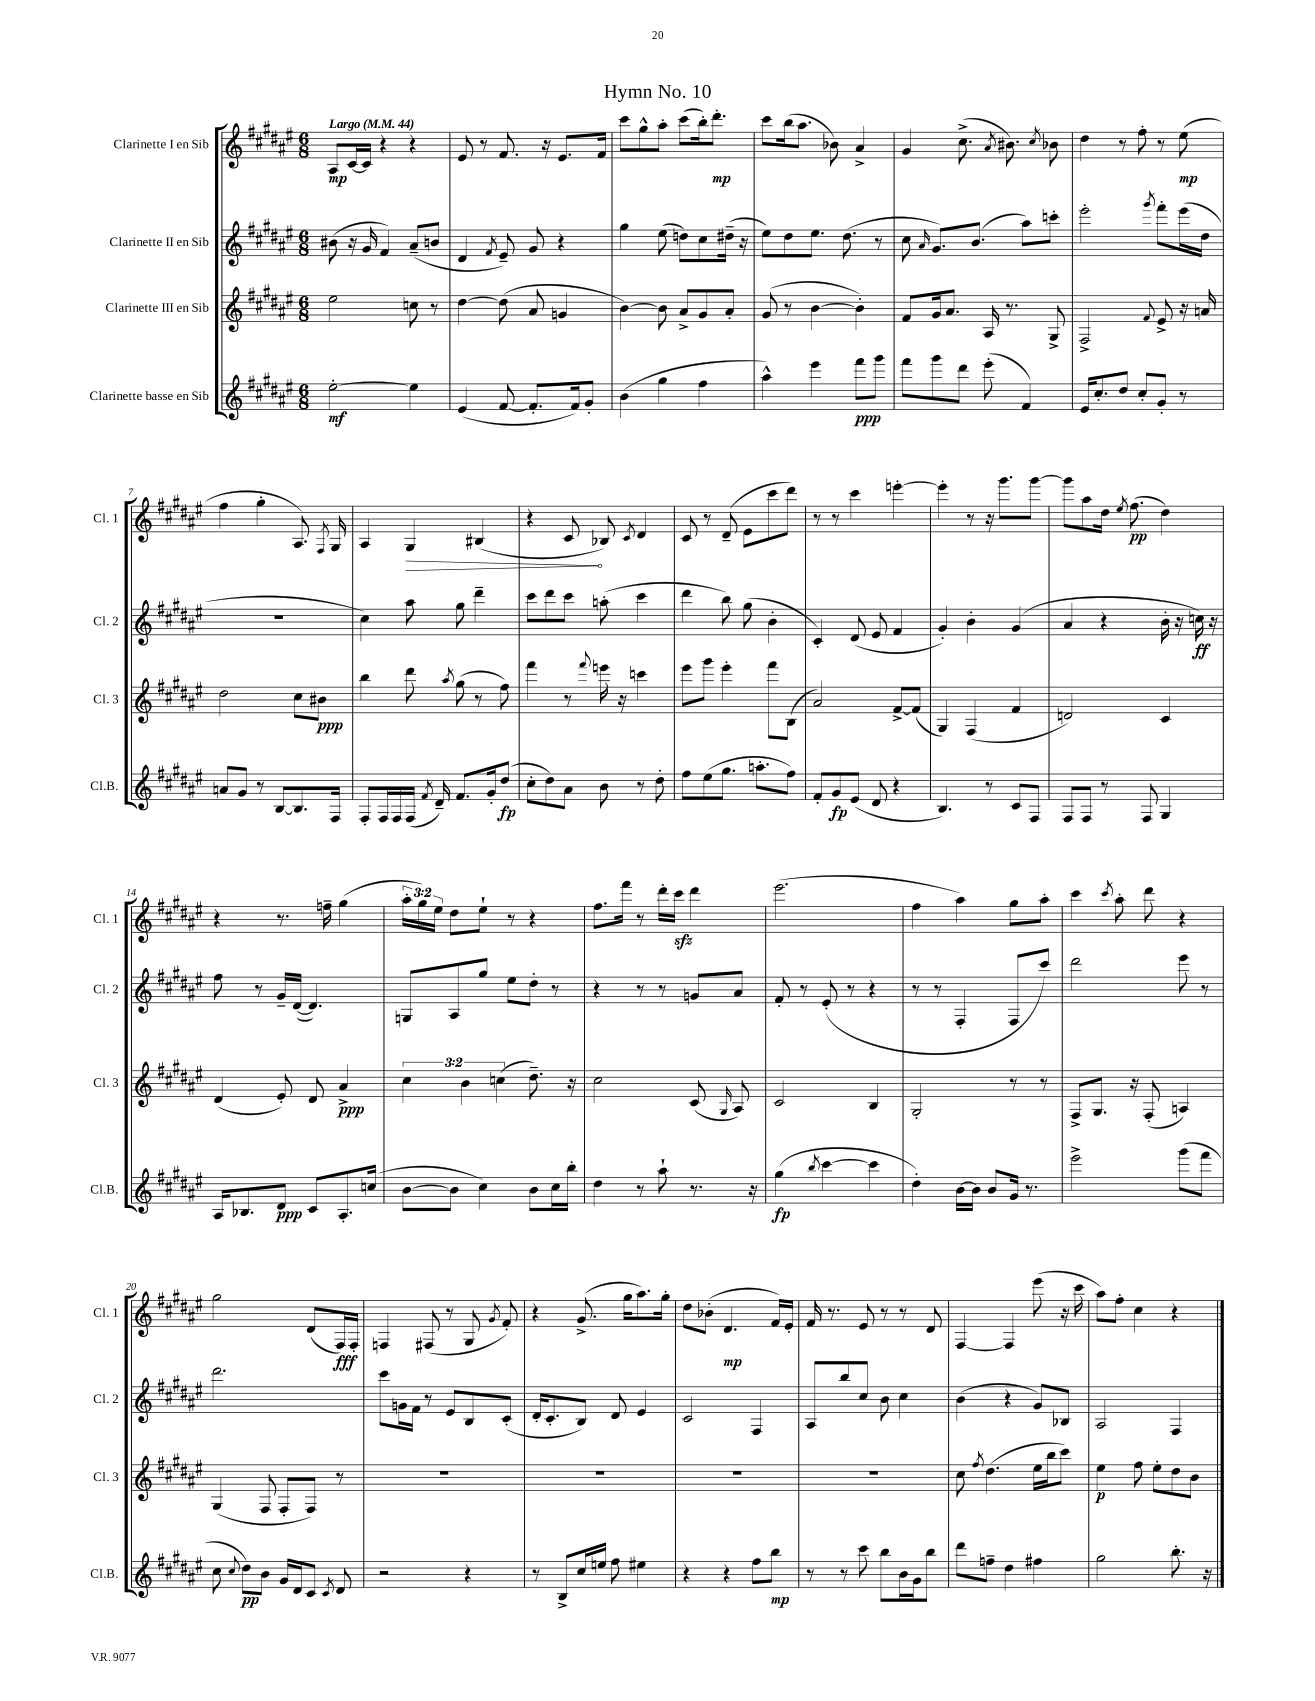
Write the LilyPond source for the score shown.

\header { title = "Hymn No. 10" }
<<
\new StaffGroup <<
\new Staff = "s0" \with { instrumentName = "Clarinette I en Sib" shortInstrumentName = "Cl. 1" } {
    \clef treble \key fis \major \numericTimeSignature \time 6/8 \override Staff.TupletNumber.text = #tuplet-number::calc-fraction-text \tempo "Largo" 4 = 44
    \autoBeamOff ais8[\mp cis'16~ cis'16] r4 r4 |
    eis'8 r8 fis'8. r16 eis'8.[ fis'16] |
    cis'''8[ gis''8-^ ais''8]-. cis'''8[( b''16-.) dis'''8.]-.\mp |
    cis'''8[ b''16( ais''8.] bes'8) ais'4-> |
    gis'4 cis''8.->( \acciaccatura { ais'8 } bis'8.) \acciaccatura { cis''8 } bes'8 |
    dis''4 r8 fis''8-. r8 eis''8\mp( |
    fis''4 gis''4-. ais8.) \acciaccatura { fis8 } gis16 |
    ais4 \once \override Hairpin.circled-tip = ##t gis4\> bis4( |
    r4 cis'8\! bes8) \acciaccatura { cis'8 } dis'4 |
    cis'8 r8 dis'8--( eis'8[ cis'''8 dis'''8]) |
    r8 r8 cis'''4 e'''4~-. |
    e'''4-. r8 r16 gis'''8.[ gis'''8]~ |
    gis'''8[ ais''8 dis''16] \acciaccatura { eis''8 } fis''8.\pp( dis''4) |
    r4 r8. f''16-- gis''4( |
    \tuplet 3/2 { ais''16[-. gis''16) eis''16] } dis''8[ eis''8]-! r8 r4 |
    fis''8.[ fis'''16] r8 dis'''16[-. cis'''16]\sfz dis'''4 |
    eis'''2.( |
    fis''4 ais''4) gis''8[ ais''8]-. |
    cis'''4 \acciaccatura { cis'''8 } ais''8-. dis'''8 r4 |
    gis''2 dis'8[( fis16\fff) fis16]-. |
    f4 fis8( r8 gis8 \acciaccatura { gis'8 } fis'8-.) |
    r4 gis'8.->( gis''16[ ais''8.) gis''16]-. |
    dis''8[ bes'8]-.( dis'4.\mp fis'16[) eis'16]-. |
    fis'16 r8. eis'8 r8 r8 dis'8 |
    fis4~ fis4 eis'''8( r16 cis'''16 |
    ais''8[) fis''8]-. cis''4 r4 \bar "|." |
}
\new Staff = "s1" \with { instrumentName = "Clarinette II en Sib" shortInstrumentName = "Cl. 2" } {
    \clef treble \key fis \major \numericTimeSignature \time 6/8
    \autoBeamOff bis'8( r16 gis'16 fis'4) ais'8[--( b'8] |
    dis'4 \acciaccatura { fis'8 } eis'8--) gis'8 r4 |
    gis''4 eis''8( d''8[) cis''8 dis''16]--( r16 |
    eis''8[) dis''8 eis''8.] dis''8.( r8 |
    cis''8 \grace { ais'16 } gis'8.[) b'8.]( ais''8[) c'''8]-. |
    eis'''2-. \acciaccatura { gis'''8 } fis'''8[-. eis'''16( dis''16] |
    R2. |
    cis''4) ais''8 gis''8 dis'''4-- |
    cis'''8[ dis'''8 cis'''8] a''8-.( cis'''4 |
    dis'''4 b''8) gis''8( b'4-. |
    cis'4-.) dis'8( eis'8 fis'4 |
    gis'4-.) b'4-. gis'4( |
    ais'4 r4 b'16-. r16 c''16\ff) r16 |
    fis''8 r8 gis'16[-- dis'16]~( dis'4.) |
    g8[ ais8 gis''8] eis''8[ dis''8]-. r8 |
    r4 r8 r8 g'8[ ais'8] |
    fis'8-. r8 eis'8-.( r8 r4 |
    r8 r8 fis4-. fis8[ cis'''8]) |
    dis'''2 eis'''8 r8 |
    dis'''2. |
    cis'''8[ g'16 fis'16] r8 eis'8[ b8 cis'8]-.( |
    dis'16[-. cis'8.-. b8]) dis'8 eis'4 |
    cis'2 fis4 |
    ais8[ b''8 cis''8] b'8 cis''4 |
    b'4( r4 gis'8[) bes8] |
    ais2 fis4 \bar "|." |
}
\new Staff = "s2" \with { instrumentName = "Clarinette III en Sib" shortInstrumentName = "Cl. 3" } {
    \clef treble \key fis \major \numericTimeSignature \time 6/8 \override Staff.TupletNumber.text = #tuplet-number::calc-fraction-text
    \autoBeamOff eis''2 c''8 r8 |
    dis''4~ dis''8( ais'8 g'4 |
    b'4~) b'8 ais'8[-> gis'8 ais'8]-. |
    gis'8( r8 b'4~ b'4-.) |
    fis'8[ gis'16 ais'8.] ais16 r8. gis8-> |
    fis2-> \appoggiatura { fis'8 } eis'8-> r16 a'16 |
    dis''2 cis''8[ bis'8]\ppp |
    b''4 dis'''8 \acciaccatura { ais''8 } gis''8( r8 fis''8) |
    fis'''4 r8 \appoggiatura { fis'''8 } e'''16 r16 c'''4 |
    eis'''8[ gis'''8] eis'''4-. fis'''8[ b8]( |
    ais'2) fis'8[~-> fis'8]( |
    gis4) fis4( fis'4 |
    d'2) cis'4 |
    dis'4( eis'8-.) dis'8 ais'4->\ppp |
    \tuplet 3/2 { cis''4 b'4 c''4( } dis''8.--) r16 |
    cis''2 cis'8( \grace { gis16 } ais8) |
    cis'2 b4 |
    gis2-. r8 r8 |
    fis8[-> gis8.] r16 fis8-.( a4) |
    gis4( fis8 fis8[-. fis8]) r8 |
    R2. |
    R2. |
    R2. |
    R2. |
    cis''8 \acciaccatura { fis''8 } dis''4.( eis''16[ b''16 cis'''8]) |
    eis''4\p fis''8 eis''8[-. dis''8 b'8] \bar "|." |
}
\new Staff = "s3" \with { instrumentName = "Clarinette basse en Sib" shortInstrumentName = "Cl.B." } {
    \clef treble \key fis \major \numericTimeSignature \time 6/8
    \autoBeamOff eis''2~-.\mf eis''4 |
    eis'4( fis'8~ fis'8.[-. fis'16) gis'8]-. |
    b'4( gis''4 fis''4 |
    ais''4-^) eis'''4 fis'''8[\ppp gis'''8] |
    fis'''8[ gis'''8 dis'''8] eis'''8-.( fis'4) |
    eis'16[ cis''8.-. dis''8] cis''8[-. gis'8]-. r8 |
    a'8[ gis'8] r8 b8[~ b8. fis16] |
    fis8[-. fis16 fis16 fis16]( \acciaccatura { fis'8 } dis'16--) fis'8.[ gis'16-. dis''8]\fp( |
    cis''8[-. dis''8) ais'8] b'8 r8 dis''8-. |
    fis''8[ eis''8( gis''8.] a''8.[-. fis''8]) |
    fis'8[-. gis'8\fp eis'8]( dis'8 r4 |
    b4.) r8 cis'8[ fis8] |
    fis8[ fis8] r8 fis8 gis4 |
    ais16[ bes8. dis'8]\ppp cis'8[ ais8.-. c''16]( |
    b'8[~ b'8] cis''4) b'8[ cis''16 b''16]-. |
    dis''4 r8 ais''8-! r8. r16 |
    gis''4\fp( \acciaccatura { b''8 } cis'''4~ cis'''4 |
    dis''4-.) b'16[~ b'16] b'8[ gis'16] r8. |
    eis'''2-> gis'''8[( fis'''8] |
    cis''8 \appoggiatura { cis''8 } dis''8[\pp) b'8] gis'16[ dis'16 cis'8] \acciaccatura { cis'8 } dis'8 |
    r2 r4 |
    r8 b8[-> cis''16 e''16] fis''8 eis''4 |
    r4 r4 fis''8[ b''8]\mp |
    r8 r8 cis'''8 b''8[ b'16 gis'16 b''8] |
    dis'''8[ f''8]-- dis''4 fis''4 |
    gis''2 b''8.-. r16 \bar "|." |
}
>>
>>
